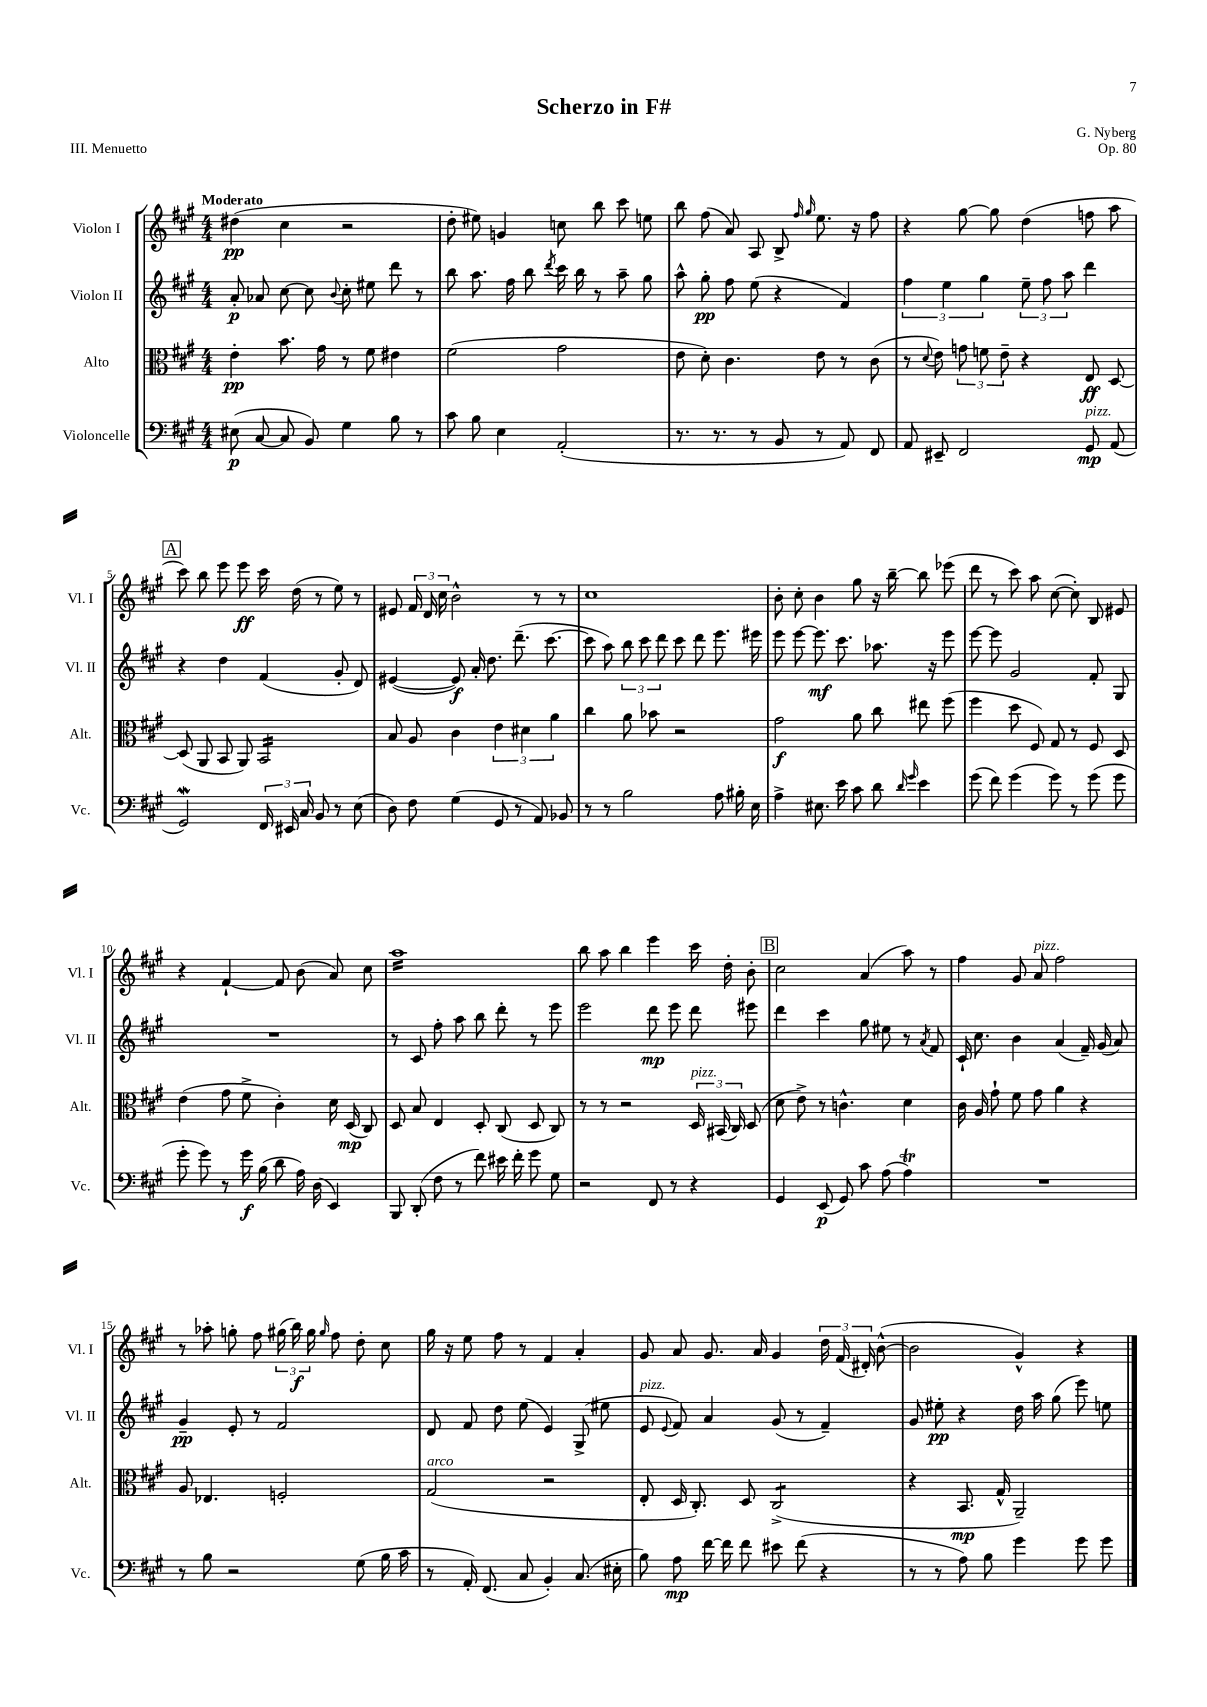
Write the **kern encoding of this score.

**kern	**kern	**kern	**kern
*staff4	*staff3	*staff2	*staff1
*clefF4	*clefC3	*clefG2	*clefG2
*k[f#c#g#]	*k[f#c#g#]	*k[f#c#g#]	*k[f#c#g#]
*M4/4	*M4/4	*M4/4	*M4/4
(8E#\	4e'\	8a'/	(4dd#\
[8C#/	.	8a-/	.
8C#/]	8.b\	[8cc#\	4cc#\
8BB/)	.	8cc#\]	.
.	16g#\	.	.
.	.	8qqb/	.
4G#\	8r	8cc#'\	2r
.	8f#\	8ee#\	.
8B\	4e#\	8ddd\	.
8r	.	8r	.
=	=	=	=
8c#\	(2f#\	8bb\	8dd'\
8B\	.	8.aa\	8ee#\)
4E\	.	.	4g/
.	.	16ff#\	.
.	.	8bb\	.
.	.	8qddd/	.
(2AA'/	2g#\	16ccc#\	8cc\
.	.	16bb\	.
.	.	8r	8bb\
.	.	8aa~\	8ccc#\
.	.	8gg#\	8ee\
=	=	=	=
8.r	8e\	8aa^^\	8bb\
.	8d'\)	8gg#'\	(8ff#\
8.r	.	.	.
.	4.c#\	8ff#\	8a/)
8r	.	(8ee\	8A/
8BB/	.	4r	8B^/
.	.	.	16qqff#/
.	.	.	16qqgg#/
8r	8e\	.	8.ee\
8AA/)	8r	4f#/)	.
.	.	.	16r
8FF#/	(8c#\	.	8ff#\
=	=	=	=
8AA/	8r	6ff#\	4r
.	8qqd/	.	.
8EE#~/	8e\)	.	.
.	.	6ee\	.
2FF#/	12g\	.	[8gg#\
.	12f\	6gg#\	.
.	.	.	8gg#\]
.	12e~\	.	.
.	4r	12ee~\	(4dd\
.	.	12ff#\	.
.	.	12aa\	.
8GG#/	8E/	4ddd\	8ff\
(8AA/	[8D/	.	8aa\
=	=	=	=
2GG#/)	(8D/]	4r	8ccc#\)
.	8AA/	.	8bb\
.	8BB/	4dd\	8eee\
.	8AA/)	.	8eee\
24FF#/	2BB/	(4f#/	16ccc#\
24EE#/	.	.	.
.	.	.	(16dd\
24C#/	.	.	.
8BB/	.	.	8r
8r	.	8g#'/	8ee\)
(8E\	.	8d/)	8r
=	=	=	=
8D\)	8B/	([4e#/	8e#/
8F#\	8A/	.	24f#/
.	.	.	24d/
.	.	.	24cc#\
(4G#\	4c#\	8e#/])	2b^^\
.	.	16a'/	.
.	.	8.dd\	.
8GG#/	6e\	.	.
8r	.	(8.ddd~\	.
.	6d#\	.	.
8AA/)	.	.	8r
.	.	[8.ccc#\	.
.	6a\	.	.
8BB-/	.	.	8r
=	=	=	=
8r	4cc#\	8ccc#\]	1cc#
8r	.	8aa\)	.
2B\	8a\	12bb\	.
.	.	12ccc#\	.
.	8b-\	.	.
.	.	12ddd\	.
.	2r	8ccc#\	.
.	.	8ddd\	.
8A\	.	8.eee\	.
16B#'\	.	.	.
16E\	.	16eee#\	.
=	=	=	=
4A^\	2g#\	8eee\	8b'\
.	.	[8eee\	8cc#'\
8.E#\	.	8.eee\]	4b\
16e\	.	8.ccc#\	.
8c#\	8a\	.	8gg#\
8d\	8cc#\	8.aa-\	16r
.	.	.	[16bb~\
16qqd/	.	.	.
16qqg#/	.	.	.
4e\	8ee#\	.	8bb\]
.	.	16r	.
.	(8ff#\	8eee\	(8eee-\
=	=	=	=
(8g#\	4ff#\	[8eee\	8ddd\
8f#\)	.	8eee\]	8r
(4g#\	8dd\	2g#/	8ccc#\)
.	8F#/)	.	8aa\
8g#\)	8G#/	.	([8cc#\
8r	8r	.	8cc#'\])
(8g#\	8F#/	8f#'/	8B/
8g#\	8D/	8G#/	8e#/
=	=	=	=
8g#'\	(4e\	1r	4r
8g#\)	.	.	.
8r	8g#\	.	[4f#`/
16g#\	8f#^\	.	.
(16B\	.	.	.
8d\	4c#'\)	.	8f#/]
16A\)	.	.	(8b\
(16D\	.	.	.
4EE/)	16d\	.	8a/)
.	(16D/	.	.
.	8C#/)	.	8cc#\
=	=	=	=
8BBB/	8D/	8r	1aa
(8DD'/	8B/	8c#/	.
8F#\	4E/	8ff#'\	.
8r	.	8aa\	.
8f#\)	8D'/	8bb\	.
16e#\	(8C#/	8ddd'\	.
16f#'\	.	.	.
8g#\	8D/	8r	.
8G#\	8C#/)	8eee\	.
=	=	=	=
2r	8r	2eee\	8bb\
.	8r	.	8aa\
.	2r	.	4bb\
8FF#/	.	8ddd\	4eee\
8r	.	8eee\	.
4r	24D/	8ddd\	16ccc#\
.	(24BB#/	.	.
.	.	.	16dd'\
.	24C#/)	.	.
.	(8D/	8eee#\	8b'\
=	=	=	=
4GG#/	8d\	4ddd\	2cc#\
.	8e^\)	.	.
(8EE/	8r	4ccc#\	.
8GG#/)	4.c^^\	.	.
8c#\	.	8gg#\	(4a/
(8A\	.	8ee#\	.
4A\)	4d\	8r	8aa\)
.	.	8qa/	.
.	.	8f#/	8r
=	=	=	=
1r	16c#\	16c#`/	4ff#\
.	16A/	8.cc#\	.
.	8g#`\	.	.
.	8f#\	4b\	8g#/
.	8g#\	.	8a/
.	4a\	(4a/	2ff#\
.	4r	16f#~/)	.
.	.	(16g#/	.
.	.	8a/)	.
=	=	=	=
8r	8A/	4g#~/	8r
8B\	4.E-/	.	8aa-'\
2r	.	8e'/	8gg'\
.	.	8r	8ff#\
.	2F'/	2f#/	(24gg#\
.	.	.	24bb\)
.	.	.	24gg#\
.	.	.	16qqgg#/
.	.	.	8ff#\
(8G#\	.	.	8dd'\
16B\	.	.	8cc#\
16c#\	.	.	.
=	=	=	=
8r	(2G#/	8d/	16gg#\
.	.	.	16r
16AA'/)	.	8f#/	8ee\
(8.FF#/	.	.	.
.	.	8dd\	8ff#\
8C#/	.	(8ee\	8r
4BB'/)	2r	4e/)	4f#/
(8.C#/	.	(8G#^/	4a'/
.	.	8ee#\	.
16E#'\	.	.	.
=	=	=	=
8B\)	8E'/	8e/	8g#/
.	.	8qqe/	.
8A\	16D/	8f#/)	8a/
.	8.C#'/)	.	.
[16f#\	.	4a/	8.g#/
16f#\]	.	.	.
8f#\	8D/	.	.
.	.	.	16a/
8e#\	(2C#^/	(8g#/	4g#/
(8f#\	.	8r	.
4r	.	4f#~/)	24dd\
.	.	.	(24f#/
.	.	.	24d#'/)
.	.	.	([8b^^\
=	=	=	=
8r	4r	8g#/	2b\]
8r	.	8ee#'\	.
8A\)	8.BB/	4r	.
8B\	.	.	.
.	16G#^^/	.	.
4g#\	2AA~/)	16dd\	4g#^^/)
.	.	16aa\	.
.	.	(8gg#\	.
8g#\	.	8eee\)	4r
8g#\	.	8ee\	.
==	==	==	==
*-	*-	*-	*-
